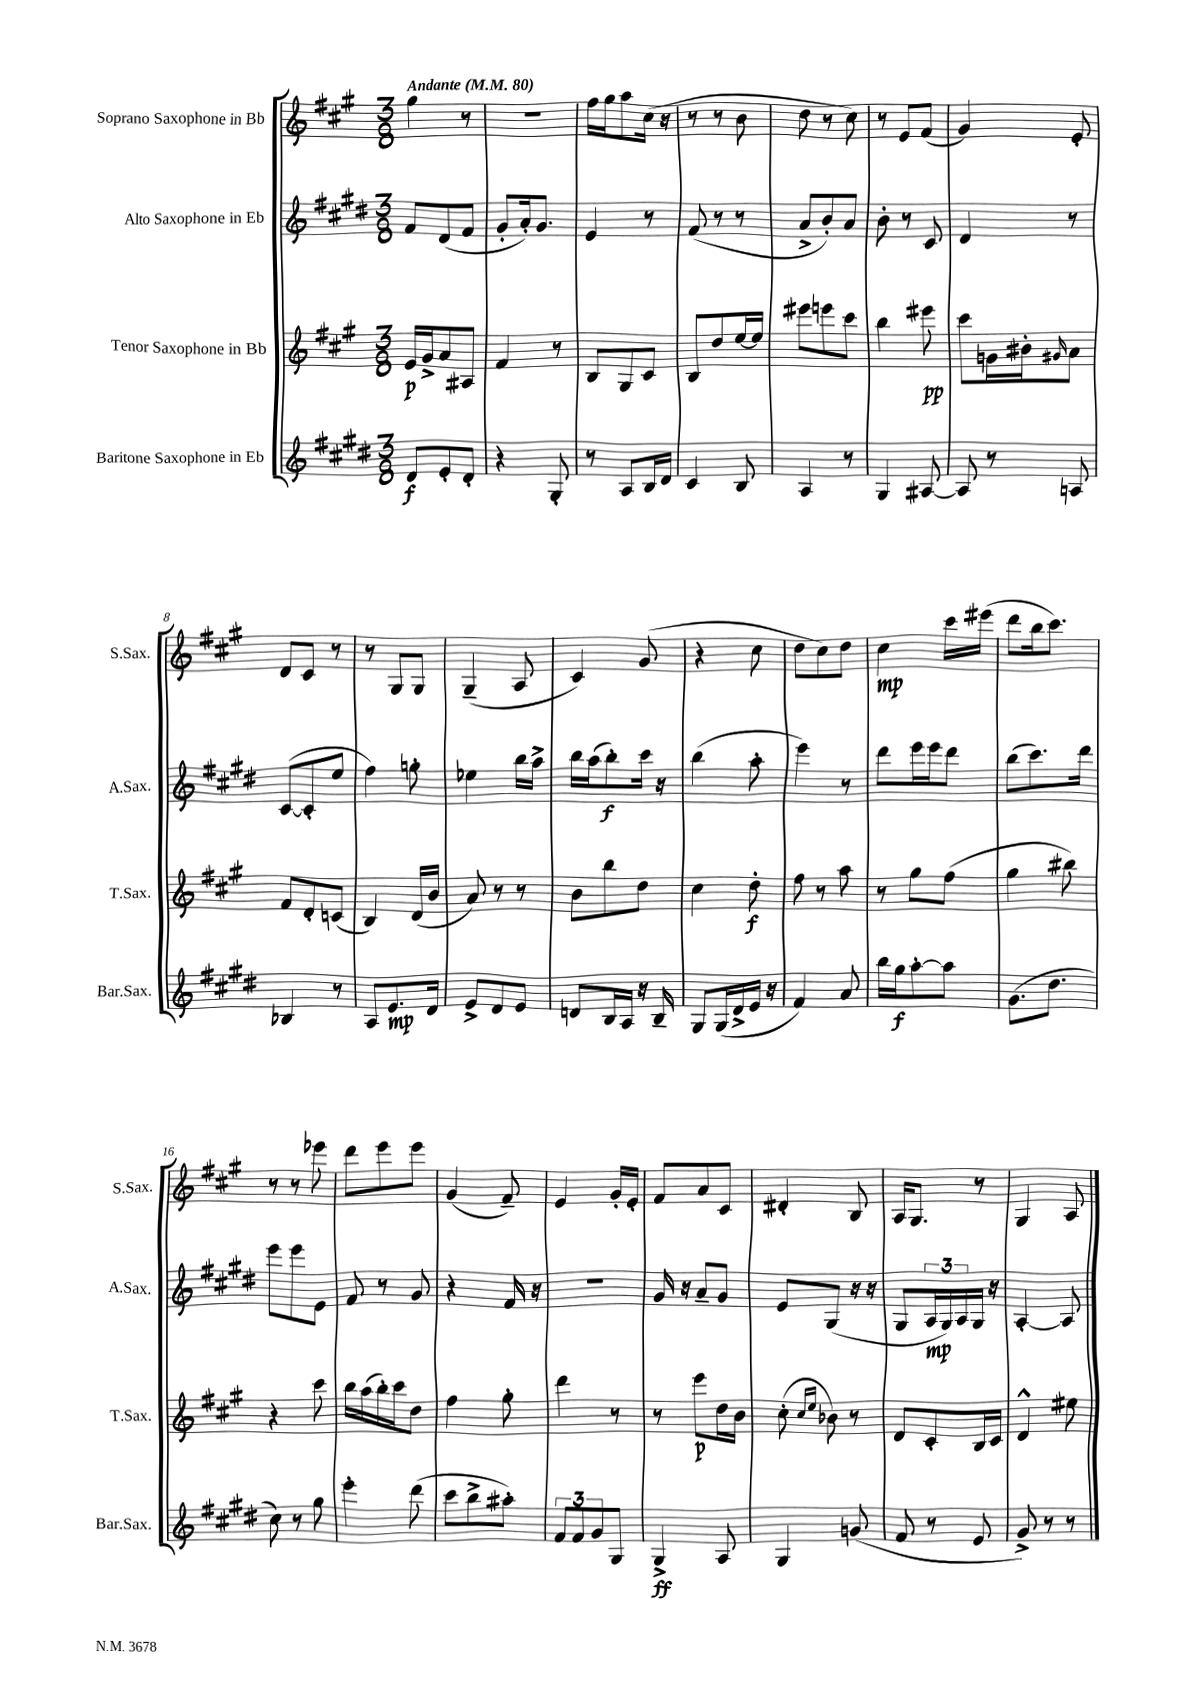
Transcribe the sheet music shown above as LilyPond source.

<<
\new StaffGroup <<
\new Staff = "s0" \with { instrumentName = "Soprano Saxophone in Bb" shortInstrumentName = "S.Sax." } {
    \clef treble \key a \major \numericTimeSignature \time 3/8 \tempo "Andante" 4 = 80
    gis''4 r8 |
    R4. |
    fis''16 gis''16 a''8 cis''16( r16 |
    r8 r8 b'8 |
    d''8 r8 cis''8) |
    r8 e'8 fis'8( |
    gis'4) e'8-. |
    d'8 cis'8 r8 |
    r8 gis8 gis8 |
    gis4--( a8 |
    cis'4) gis'8( |
    r4 cis''8 |
    d''8 cis''8) d''8 |
    cis''4\mp cis'''16 eis'''16( |
    d'''8 b''16 cis'''8.) |
    r8 r8 ees'''8 |
    d'''8 e'''8 e'''8 |
    gis'4( fis'8--) |
    e'4 gis'16-. e'16-. |
    fis'8 a'8 cis'8 |
    dis'4-. b8 |
    a16 gis8. r8 |
    gis4 a8 \bar "|." |
}
\new Staff = "s1" \with { instrumentName = "Alto Saxophone in Eb" shortInstrumentName = "A.Sax." } {
    \clef treble \key e \major \numericTimeSignature \time 3/8
    fis'8 dis'8( fis'8 |
    gis'8-. a'16-.) gis'8. |
    e'4 r8 |
    fis'8( r8 r8 |
    a'8-> b'8-.) a'8 |
    b'8-. r8 cis'8 |
    dis'4 r8 |
    cis'8~( cis'8-. e''8 |
    fis''4) g''8-. |
    ees''4 b''16 a''16-> |
    b''16 a''16( b''8-.\f) cis'''16 r16 |
    b''4( a''8-. |
    e'''4) r8 |
    dis'''8 e'''16 e'''16 dis'''8 |
    b''8( cis'''8.) dis'''16 |
    e'''8 e'''8 e'8 |
    fis'8 r8 gis'8 |
    r4 fis'16 r16 |
    R4. |
    gis'16 r16 a'8-- gis'8 |
    e'8 gis8( r16 r16 |
    gis8 \tuplet 3/2 { a16\mp gis16) a16 } gis16 r16 |
    a4~-. a8 \bar "|." |
}
\new Staff = "s2" \with { instrumentName = "Tenor Saxophone in Bb" shortInstrumentName = "T.Sax." } {
    \clef treble \key a \major \numericTimeSignature \time 3/8
    e'16\p gis'16-> a'8 ais8 |
    fis'4 r8 |
    b8 gis8 cis'8 |
    b8 d''8 e''16~ e''16 |
    eis'''8 e'''8 cis'''8 |
    b''4 eis'''8\pp |
    cis'''8 g'16 bis'16-. \grace { gis'16 } a'8 |
    fis'8 d'8-. c'8( |
    b4) d'16( b'16 |
    a'8) r8 r8 |
    b'8 b''8 d''8 |
    cis''4 d''8-.\f |
    fis''8 r8 a''8 |
    r8 gis''8 fis''8( |
    gis''4 bis''8) |
    r4 cis'''8 |
    b''16 a''16( b''16-.) cis'''16 d''8 |
    fis''4 gis''8-. |
    d'''4 r8 |
    r8 e'''8\p d''16 b'16 |
    cis''8-.( \grace { cis''16 e''16 } bes'8) r8 |
    d'8 cis'8-. b16 cis'16 |
    d'4-^ eis''8 \bar "|." |
}
\new Staff = "s3" \with { instrumentName = "Baritone Saxophone in Eb" shortInstrumentName = "Bar.Sax." } {
    \clef treble \key e \major \numericTimeSignature \time 3/8
    dis'8\f e'8-. dis'8-. |
    r4 gis8-. |
    r8 a8 b16 dis'16 |
    cis'4 b8 |
    a4 r8 |
    gis4 ais8~ |
    ais8 r8 a8 |
    bes4 r8 |
    a8 e'8.\mp dis'16 |
    e'8-> dis'8 e'8 |
    d'8 b16 a16 r16 b16-- |
    gis8 gis16( dis'16-> e'16 r16 |
    fis'4) a'8 |
    b''16 gis''16\f a''8~-. a''8 |
    gis'8.( dis''8. |
    cis''8) r8 gis''8 |
    e'''4-. dis'''8( |
    cis'''8 b''8-> ais''8-.) |
    \tuplet 3/2 { fis'8 fis'8 gis'8 } gis8 |
    gis4->\ff a8 |
    gis4 g'8( |
    fis'8 r8 e'8 |
    gis'8->) r8 r8 \bar "|." |
}
>>
>>
